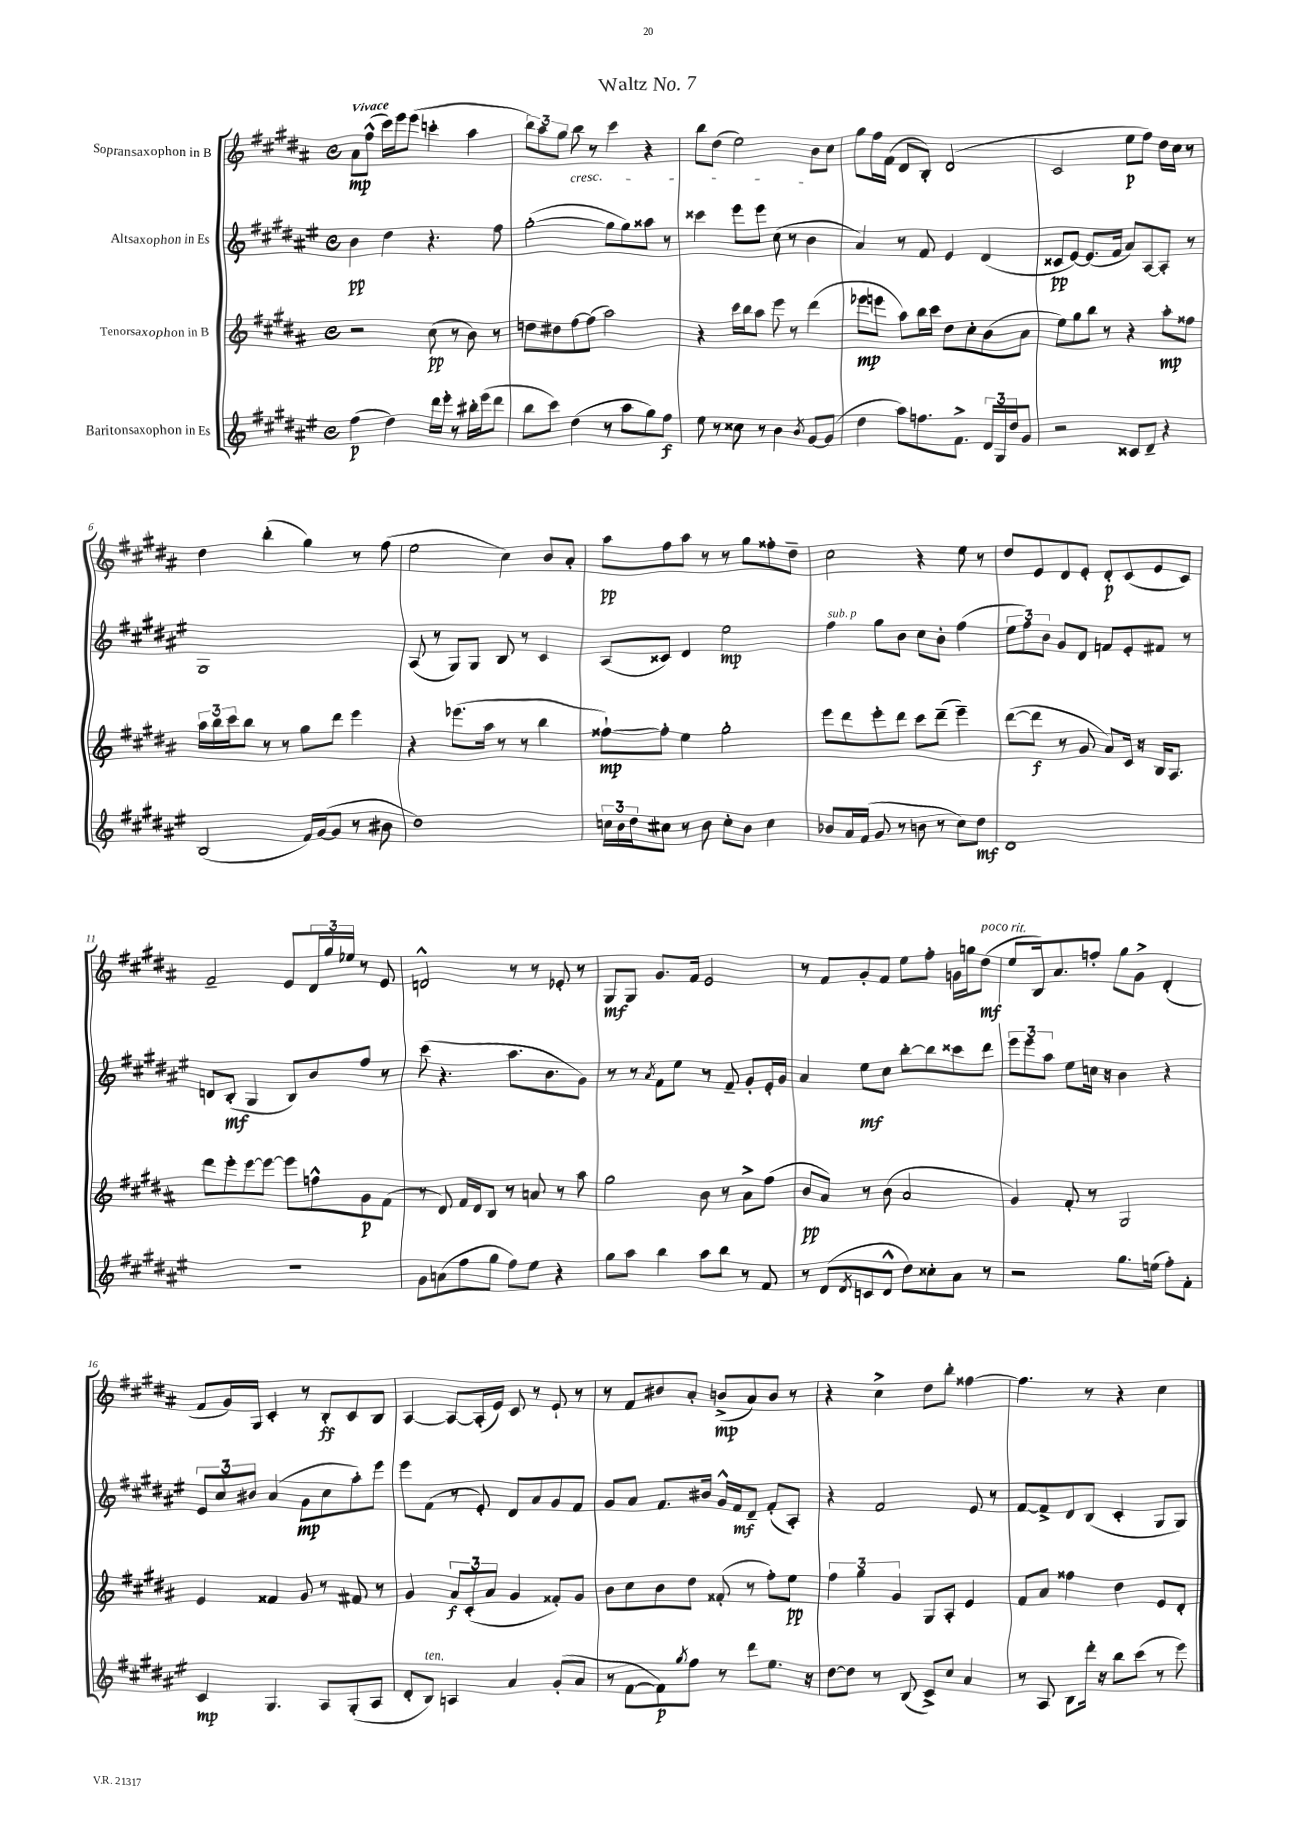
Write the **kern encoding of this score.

**kern	**kern	**kern	**kern
*staff4	*staff3	*staff2	*staff1
*clefG2	*clefG2	*clefG2	*clefG2
*k[f#c#g#d#a#e#]	*k[f#c#g#d#a#]	*k[f#c#g#d#a#e#]	*k[f#c#g#d#a#]
*M4/4	*M4/4	*M4/4	*M4/4
*met(c)	*met(c)	*met(c)	*met(c)
(4ff#	2r	4b	8a#
.	.	.	(8ff#^^
4dd#)	.	4dd#	16ccc#)
.	.	.	16eee
.	.	.	(8eee
16ddd#	(8cc#	4.r	4ccc'
16eee#'	.	.	.
8r	8r	.	.
16bb#'	8b)	.	4aa#
(16eee#	.	.	.
8ddd#	8r	8ff#	.
=	=	=	=
8bb	8dd	([2gg#'	12bb)
.	.	.	12aa#
8ccc#)	8dd#	.	.
.	.	.	12gg#
(4dd#	[8ff#	.	8bb
.	(8ff#]	.	8r
8r	2aa#)	8gg#]	4ccc#
8aa#	.	8gg#)	.
8gg#)	.	8aa##	4r
8ff#	.	8r	.
=	=	=	=
8ee#	4r	4ccc##	8bb
8r	.	.	(8dd#
8cc##	16ccc#	8eee#	2ee)
.	16bb	.	.
8r	8aa#	8eee#	.
4b	8eee	(8cc#	.
.	8r	8r	.
8qb	.	.	.
[8g#	(4ddd#	4b	8b
(8g#]	.	.	8cc#
=	=	=	=
4dd#	8eee-	4a#)	8gg#
.	8eee	.	16ff#
.	.	.	(16f#
8aa#)	8aa#)	8r	8d#
8.ff	16bb	8f#	8B')
.	16ccc#	.	.
.	8dd#	4e#	(2d#
8.f#^	.	.	.
.	8cc#'	.	.
24d#	(8b	(4d#	.
24G#	.	.	.
24dd#	.	.	.
8g#	8a#	.	.
=	=	=	=
2r	8ee)	8c##	2c#
.	8gg#	[8e#)	.
.	8bb	(8.e#]	.
.	8r	.	.
.	.	16f#	.
8c##	4r	8a#)	8ee
8d#~	.	[8A#	8ff#)
4r	8aa#'	8A#']	16dd#
.	.	.	16cc#
.	8ff##	8r	8r
=	=	=	=
(2B	24aa#	1G#	4dd#
.	24bb	.	.
.	24ccc#	.	.
.	8bb	.	.
.	8r	.	(4bb'
.	8r	.	.
16f#)	8gg#	.	4gg#)
([16g#	.	.	.
8g#]	8ddd#	.	.
8r	4eee	.	8r
8b#	.	.	(8ff#
=	=	=	=
1dd#)	4r	(8A#	2ee
.	.	8r	.
.	(8.eee-	8G#)	.
.	.	8G#	.
.	16aa#	.	.
.	8r	8B	4cc#)
.	8r	8r	.
.	4bb	4c#	8b
.	.	.	8a#'
=	=	=	=
24cc	[8ff##`)	(8A#	8aa#
24b	.	.	.
24dd#	.	.	.
8cc#	8ff##']	8c##)	8ff#
8r	4ee	4d#	8aa#
8b	.	.	8r
8cc#'	2gg#'	2ee#	8r
8b	.	.	8gg#
4cc#	.	.	8ff##'
.	.	.	8dd#~
=	=	=	=
8b-	8eee	4ff#	2cc#
16a#	8ddd#	.	.
(16f#	.	.	.
8g#	8eee'	8gg#	.
8r	8ddd#	8b	.
8b	8ccc#	8cc#	4r
8r	(8ddd#~	8b'	.
8cc#)	4eee~)	(4ff#	8ee
8dd#	.	.	8r
=	=	=	=
1d#	([8ddd#	12ee#	8dd#
.	.	12ff#)	.
.	8ddd#]	.	8e
.	.	12b	.
.	8r	8g#	8d#
.	8g#	8d#	8e'
.	8a#)	8f	8d#'
.	16c#	8e#'	(8c#
.	16r	.	.
.	16B	8f#	8e
.	8.A#	.	.
.	.	8r	8c#)
=	=	=	=
1r	8ddd#	8d	2f#~
.	8eee'	(8B'	.
.	[8eee	4G#	.
.	8eee_	.	.
.	8eee]	8B)	8e
.	8ff^^	8b	24d#
.	.	.	24gg#
.	.	.	24ee-
.	8g#	8ff#	8r
.	(8f#	8r	8e
=	=	=	=
8g#	8r	(8ccc#	2d^^
(8a	8d#)	4.r	.
8ff#	16f#	.	.
.	16d#	.	.
8gg#	8B	.	.
8ff#)	8r	8.aa#	8r
8ee#	8a	.	8r
.	.	8.b	.
4r	8r	.	8e-'
.	8aa#	8g#)	8r
=	=	=	=
8gg#	2gg#	8r	8G#
8aa#	.	8r	8G#
.	.	8qa#	.
4bb	.	8f#	8.g#
.	.	8ee#	.
.	.	.	16f#
8aa#	8b	8r	2e
8bb	8r	8f#~	.
8r	8a#^	8g#'	.
8f#	(8ff#	16e#'	.
.	.	16g#	.
=	=	=	=
8r	8b	4a#	8r
(8d#	8a#)	.	8f#
8qd#	.	.	.
8c	8r	8ee#	8g#'
8d#^^	(8b	8cc#	8f#
8dd#)	2a#	[8bb'	8ee
8cc##'	.	8bb]	8ff#'
8a#	.	8ccc##	16g
.	.	.	16gg
8r	.	8ddd#	(8dd#
=	=	=	=
2r	4g#)	12eee#	8ee
.	.	12eee#	.
.	.	.	16B)
.	.	12aa#	.
.	.	.	8.a#
.	8f#'	8ee#	.
.	8r	16cc	8ff'
.	.	16r	.
8.gg#	2G#	4b	8gg#
.	.	.	8g#^
(16ee	.	.	.
8ff#')	.	4r	(4d#'
8f#'	.	.	.
=	=	=	=
4c#	4e	12e#	8f#
.	.	12cc#	.
.	.	.	16g#)
.	.	12b#	.
.	.	.	16G#
4.G#	4f##	(4a#	4c#'
.	8g#	8g#	8r
8A#	8r	8cc#	8B'
(8G#'	8f#	8aa#')	8c#
8A#	8r	8eee#	8B
=	=	=	=
8d#'	4g#	8eee#	[4A#
8B)	.	(8f#	.
4A	12a#	8r	8A#_
.	(12c#'	.	.
.	.	8e#')	(16A#']
.	12a#	.	.
.	.	.	16e)
4a#	4g#	8d#	8c#
.	.	8a#	8r
(8g#'	8f##')	8g#	8e`
8a#	8g#	8f#	8r
=	=	=	=
8r	8b	8g#	8r
[8f#	8cc#	8a#	8f#
8f#])	8b	8.f#	8b#
8qgg#	.	.	.
8ff#	8dd#	.	8a#'
.	.	16b#	.
8r	(8f##'	16g#^^	(8b^
.	.	16f#	.
8ddd#	8r	8d#~	8a#)
8.ee#	8ff#')	(8f#'	8b
.	8ee	8A#')	8r
16r	.	.	.
=	=	=	=
[8dd#	6ff#	4r	4r
8dd#]	.	.	.
.	6gg#	.	.
8r	.	2f#	4cc#^
.	6g#	.	.
(8B	.	.	.
8c#^)	8G#	.	8dd#
8cc#	8A#'	.	8bb'
4a#	4e	8e#	[4ff##
.	.	8r	.
=	=	=	=
8r	8f#	[8f#	4.ff##]
8A#	8a#	8f#^]	.
8B	4ff##	8d#	.
16ddd#'	.	(8B	8r
16r	.	.	.
8bb	4dd#	4c#'	4r
(8ccc#	.	.	.
8r	8e	8G#	4cc#
8eee#)	8d#'	8G#)	.
==	==	==	==
*-	*-	*-	*-
